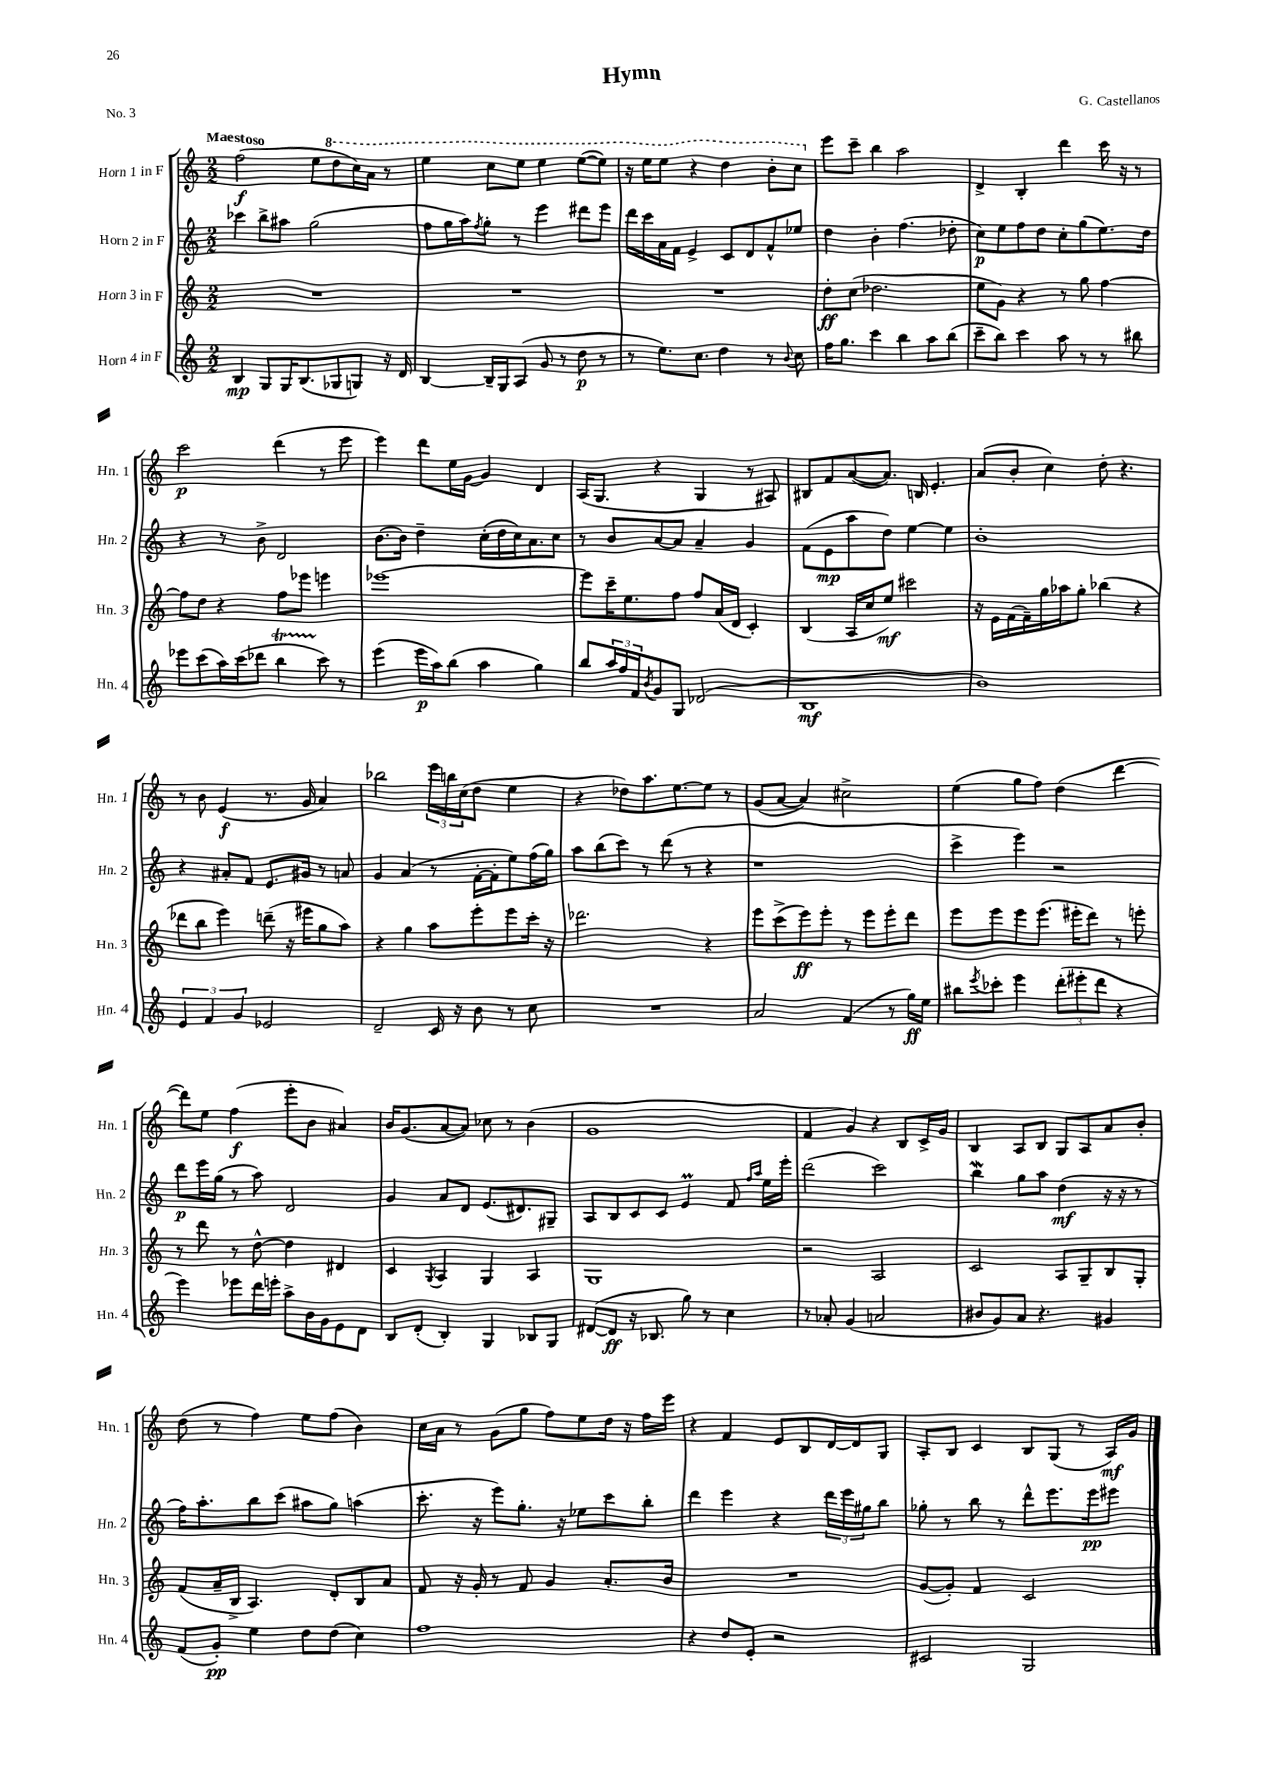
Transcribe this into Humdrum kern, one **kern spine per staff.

**kern	**dynam	**kern	**dynam	**kern	**dynam	**kern	**dynam
*part4	*part4	*part3	*part3	*part2	*part2	*part1	*part1
*staff4	*staff4	*staff3	*staff3	*staff2	*staff2	*staff1	*staff1
*I"Horn 4 in F	*	*I"Horn 3 in F	*	*I"Horn 2 in F	*	*I"Horn 1 in F	*
*I'Hn. 4	*	*I'Hn. 3	*	*I'Hn. 2	*	*I'Hn. 1	*
*clefG2	*	*clefG2	*	*clefG2	*	*clefG2	*
*k[]	*	*k[]	*	*k[]	*	*k[]	*
*M2/2	*	*M2/2	*	*M2/2	*	*M2/2	*
=1	=1	=1	=1	=1	=1	=1	=1
!	!	!	!	!	!	!LO:TX:a:B:t=Maestoso	!
4B/	mp	1r	.	4ccc-X\	.	(2ff\	f
8G/L	.	.	.	8bb^\L	.	.	.
16G/K	.	.	.	8aa#X\J	.	.	.
(8.B/	.	.	.	.	.	.	.
.	.	.	.	(2gg\	.	8ee\L	.
*	*	*	*	*	*	*8va	*
8G-X/	.	.	.	.	.	8ddd\	.
8Gn/J)	.	.	.	.	.	16ccc\L)	.
.	.	.	.	.	.	16aa\JJ	.
16r	.	.	.	.	.	8r	.
16d/	.	.	.	.	.	.	.
=2	=2	=2	=2	=2	=2	=2	=2
[4B/	.	1r	.	8ff\L	.	4eee\	.
.	.	.	.	16gg\L	.	.	.
.	.	.	.	16aa\J)	.	.	.
.	.	.	.	8qff/	.	.	.
16B~/LL]	.	.	.	8gg'\J	.	8ccc\L	.
16G/J	.	.	.	.	.	.	.
(8A/J	.	.	.	8r	.	8eee\J	.
8g/	.	.	.	4eee\	.	4eee\	.
8r	.	.	.	.	.	.	.
8dd\	p	.	.	8ddd#X\L	.	([8eee\L	.
8r	.	.	.	8eee\J	.	8eee\J])	.
=3	=3	=3	=3	=3	=3	=3	=3
8r	.	1r	.	16ddd\LL	.	16r	.
.	.	.	.	16ccc\	.	16eee\KL	.
8.ee\L)	.	.	.	16a\	.	8eee\J	.
.	.	.	.	16f\JJ	.	.	.
.	.	.	.	4e^/	.	4r	.
8.cc\J	.	.	.	.	.	.	.
4dd\	.	.	.	8c/L	.	4ddd\	.
.	.	.	.	8d/	.	.	.
8r	.	.	.	8f^^/	.	8bb'\L	.
8qqb/	.	.	.	.	.	.	.
8cc\	.	.	.	8ee-X/J	.	8ccc\J	.
=4	=4	=4	=4	=4	=4	=4	=4
*	*	*	*	*	*	*X8va	*
16ff\KL	.	8dd'\L	ff	4dd\	.	8eee\L	.
8.gg\J	.	.	.	.	.	.	.
.	.	(8cc\J	.	.	.	8ccc~\J	.
4ccc\	.	2.dd-X\	.	4b'\	.	4bb\	.
4bb\	.	.	.	(4.ff\	.	2aa\	.
8aa\L	.	.	.	.	.	.	.
(8bb\J	.	.	.	8dd-X'\	.	.	.
=5	=5	=5	=5	=5	=5	=5	=5
8ccc~\L	.	8ee\L	.	8cc\L)	p	4d^/	.
8bb\J)	.	8g\J)	.	8ee\	.	.	.
4ccc\	.	4r	.	8ff\	.	4B'/	.
.	.	.	.	8dd\J	.	.	.
8aa\	.	8r	.	8cc'\L	.	4ddd\	.
8r	.	8gg\	.	(8gg\	.	.	.
8r	.	[4ff\	.	8.ee\)	.	16ccc\	.
.	.	.	.	.	.	16r	.
8bb#X\	.	.	.	.	.	8r	.
.	.	.	.	16dd\Jk	.	.	.
!!LO:LB:g=z
=6	=6	=6	=6	=6	=6	=6	=6
8eee-X\L	.	8ff\L]	.	4r	.	2ccc\	p
(8ccc\	.	8dd\J	.	.	.	.	.
16aa\L)	.	4r	.	8r	.	.	.
(16ccc\J	.	.	.	.	.	.	.
8ddd-X\J	.	.	.	8b^\	.	.	.
4bbt\	.	8ff\L	.	2d/	.	(4ddd\	.
.	.	8eee-X\J	.	.	.	.	.
8ccc\)	.	4eeen\	.	.	.	8r	.
8r	.	.	.	.	.	8eee\	.
=7	=7	=7	=7	=7	=7	=7	=7
(4eee\	.	[1eee-X	.	[8.b\L	.	4eee\)	.
.	.	.	.	16b\Jk]	.	.	.
16eee\LL	p	.	.	4dd~\	.	8ddd\L	.
16aa\J)	.	.	.	.	.	.	.
(8bb\J	.	.	.	.	.	16ee\L	.
.	.	.	.	.	.	[16g\JJ	.
4aa\	.	.	.	(16cc'\LL	.	4g/]	.
.	.	.	.	16dd\	.	.	.
.	.	.	.	16cc\J)	.	.	.
.	.	.	.	8.a\	.	.	.
4gg\)	.	.	.	.	.	4d/	.
.	.	.	.	8cc\J	.	.	.
=8	=8	=8	=8	=8	=8	=8	=8
8bb/L	.	8eee-\L]	.	8r	.	(16A/KL	.
.	.	.	.	.	.	8.G/J	.
24aa/L	.	16ccc~\K	.	8b/L	.	.	.
24ff/	.	.	.	.	.	.	.
.	.	8.ee\	.	.	.	.	.
24f/J	.	.	.	.	.	.	.
8qb/	.	.	.	.	.	.	.
8g/	.	.	.	[8a/	.	4r	.
8G/J	.	8ff\J	.	8a/J]	.	.	.
(2d-X/	.	8ff/L	.	4a~/	.	4G/	.
.	.	(16a/L	.	.	.	.	.
.	.	16d/JJ	.	.	.	.	.
.	.	4c'/)	.	4g/	.	8r	.
.	.	.	.	.	.	8A#X/)	.
=9	=9	=9	=9	=9	=9	=9	=9
1B	mf	(4B/	.	(8f\L	.	8B#X/L	.
.	.	.	.	8e\	mp	8f/	.
.	.	16A/LL	.	8aa\	.	([8a/	.
.	.	16cc/J	.	.	.	.	.
.	.	8ee/J)	mf	8dd\J)	.	8.a/J])	.
.	.	2ccc#X\	.	[4ee\	.	.	.
.	.	.	.	.	.	16Bn/	.
.	.	.	.	.	.	4.e'/	.
.	.	.	.	4ee\]	.	.	.
=10	=10	=10	=10	=10	=10	=10	=10
1b)	.	16r	.	1b'	.	(8a/L	.
.	.	16e\LL	.	.	.	.	.
.	.	(16f\	.	.	.	8b'/J	.
.	.	16f~\)	.	.	.	.	.
.	.	16gg\	.	.	.	4cc\)	.
.	.	16aa-X\J	.	.	.	.	.
.	.	8gg'\J	.	.	.	.	.
.	.	(4bb-X\	.	.	.	8dd'\	.
.	.	.	.	.	.	4.r	.
.	.	4r	.	.	.	.	.
!!LO:LB:g=z
=11	=11	=11	=11	=11	=11	=11	=11
6e/	.	8ddd-X\L	.	4r	.	8r	.
.	.	8bb\J	.	.	.	8b\	.
6f/	.	.	.	.	.	.	.
.	.	4eee\)	.	8a#X'/L	.	(4e/	f
6g/	.	.	.	.	.	.	.
.	.	.	.	8f/J	.	.	.
2e-X/	.	(8dddn~\	.	8.e/L	.	8.r	.
.	.	16r	.	.	.	.	.
.	.	16eee#X\KL	.	16g#X/Jk	.	16g/	.
.	.	8gg\	.	8r	.	4a/)	.
.	.	8aa\J)	.	8an/	.	.	.
=12	=12	=12	=12	=12	=12	=12	=12
2d~/	.	4r	.	4g/	.	2bb-X\	.
.	.	4gg\	.	(4a/	.	.	.
16c/	.	8aa\L	.	8r	.	24eee\LL	.
.	.	.	.	.	.	24bbn\	.
16r	.	.	.	.	.	.	.
.	.	.	.	.	.	(24cc\J	.
8b\	.	8eee'\	.	[16f'\LL	.	8dd\J	.
.	.	.	.	16f'\J]	.	.	.
8r	.	8eee\	.	8ee\)	.	4ee\	.
8cc\	.	16ccc'\Jk	.	(16ff\L	.	.	.
.	.	16r	.	16gg\JJ)	.	.	.
=13	=13	=13	=13	=13	=13	=13	=13
1r	.	2.ddd-X\	.	8aa\L	.	4r	.
.	.	.	.	(8bb\	.	.	.
.	.	.	.	8ccc\J)	.	8dd-X\L)	.
.	.	.	.	8r	.	8.aa\	.
.	.	.	.	(8ddd\	.	.	.
.	.	.	.	.	.	[8.ee\	.
.	.	.	.	8r	.	.	.
.	.	4r	.	4r	.	8ee\J]	.
.	.	.	.	.	.	8r	.
=14	=14	=14	=14	=14	=14	=14	=14
2a/	.	8eee\L	.	1r	.	(8g/L	.
.	.	(8ccc^\	.	.	.	[8a/J	.
.	.	8eee\)	ff	.	.	4a/])	.
.	.	8eee'\J	.	.	.	.	.
(4f/	.	8r	.	.	.	2cc#X^\	.
.	.	8eee\L	.	.	.	.	.
8r	.	8eee'\	.	.	.	.	.
16gg\LL)	ff	8ddd\J	.	.	.	.	.
16ee\JJ	.	.	.	.	.	.	.
=15	=15	=15	=15	=15	=15	=15	=15
8bb#X\L	.	8eee\L	.	4ccc^\	.	(4ee\	.
8qeee/	.	.	.	.	.	.	.
8ccc-X'\J	.	8eee\	.	.	.	.	.
4eee\	.	8eee\	.	4eee\)	.	8gg\L	.
.	.	(8.eee\J	.	.	.	8ff\J)	.
(12ddd'\L	.	.	.	2r	.	(4dd\	.
.	.	16eee#X'\KL	.	.	.	.	.
12eee#X'\	.	.	.	.	.	.	.
.	.	8ddd\J)	.	.	.	.	.
12ddd\J	.	.	.	.	.	.	.
4r	.	8r	.	.	.	[4ddd\	.
.	.	8eeen'\	.	.	.	.	.
!!LO:LB:g=z
=16	=16	=16	=16	=16	=16	=16	=16
4eee\)	.	8r	.	8ddd\L	p	8ddd\L])	.
.	.	8ddd\	.	16eee\L	.	8ee\J	.
.	.	.	.	(16gg\JJ	.	.	.
8eee-X\L	.	8r	.	8r	.	(4ff\	f
16ddd\L	.	[8dd^^\	.	8aa\)	.	.	.
16eeen'\JJ	.	.	.	.	.	.	.
8aa^\L	.	4dd\]	.	2d/	.	8eee'\L	.
16b\L	.	.	.	.	.	8b\J	.
16g\J	.	.	.	.	.	.	.
8e\	.	4d#X/	.	.	.	4a#X/)	.
8d\J	.	.	.	.	.	.	.
=17	=17	=17	=17	=17	=17	=17	=17
8B/L	.	4c/	.	4g/	.	16b/KL	.
.	.	.	.	.	.	(8.g/	.
(8d'/J	.	.	.	.	.	.	.
.	.	8qG/	.	.	.	.	.
4B'/)	.	4A/	.	8a/L	.	[8a/	.
.	.	.	.	8d/J	.	8a/J])	.
4G/	.	4G/	.	(8.e/L	.	8cc-X\	.
.	.	.	.	.	.	8r	.
.	.	.	.	8.d#X/)	.	.	.
8B-X/L	.	4A/	.	.	.	(4b\	.
8G/J	.	.	.	8G#X~/J	.	.	.
=18	=18	=18	=18	=18	=18	=18	=18
([8d#X/L	.	1G	.	8A/L	.	1g	.
8d#/J]	ff	.	.	8B/	.	.	.
16r	.	.	.	8c/	.	.	.
8.B-X/	.	.	.	.	.	.	.
.	.	.	.	8c/J	.	.	.
8gg\)	.	.	.	4em/	.	.	.
8r	.	.	.	.	.	.	.
4cc\	.	.	.	8f/	.	.	.
.	.	.	.	16qqff/LL	.	.	.
.	.	.	.	16qqaa/JJ	.	.	.
.	.	.	.	16ee\LL	.	.	.
.	.	.	.	16eee'\JJ	.	.	.
=19	=19	=19	=19	=19	=19	=19	=19
8r	.	2r	.	(2ddd\	.	4f/	.
8a-X'/	.	.	.	.	.	.	.
(4g/	.	.	.	.	.	4g/)	.
2an/	.	2A/	.	2ccc\)	.	4r	.
.	.	.	.	.	.	8B/L	.
.	.	.	.	.	.	16c^/L	.
.	.	.	.	.	.	16g/JJ	.
=20	=20	=20	=20	=20	=20	=20	=20
8b#X/L	.	2c/	.	4bbW\	.	4B/	.
8g/)	.	.	.	.	.	.	.
8a/J	.	.	.	8gg\L	.	8A/L	.
4.r	.	.	.	8aa\J	.	8B/J	.
.	.	8A/L	.	(4dd\	mf	8G/L	.
.	.	8G~/	.	.	.	8A/	.
4g#X/	.	8B/	.	16r	.	8a/	.
.	.	.	.	16r	.	.	.
.	.	8G'/J	.	8r	.	8b'/J	.
!!LO:LB:g=z
=21	=21	=21	=21	=21	=21	=21	=21
(8f/L	.	(8f/L	.	16ff\KL)	.	(8dd\	.
.	.	.	.	8.aa'\	.	.	.
8g'/J)	pp	16a~/L	.	.	.	8r	.
.	.	16B^/JJ	.	.	.	.	.
4ee\	.	4.A/)	.	8bb\	.	4ff\)	.
.	.	.	.	(8ccc\J	.	.	.
8dd\L	.	.	.	8aa#X\L	.	8ee\L	.
(8dd\J	.	8d'/L	.	8gg\J)	.	(8ff\J	.
4cc\)	.	8B/	.	(4aan\	.	4b\)	.
.	.	8a/J	.	.	.	.	.
=22	=22	=22	=22	=22	=22	=22	=22
1ff	.	8f/	.	8.ccc'\	.	16cc\LL	.
.	.	.	.	.	.	16a\JJ	.
.	.	16r	.	.	.	8r	.
.	.	16g'/	.	16r	.	.	.
.	.	8r	.	8eee\L)	.	(8g\L	.
.	.	8f/	.	8.gg'\J	.	8gg\J	.
.	.	4g/	.	.	.	8ff\L)	.
.	.	.	.	16r	.	.	.
.	.	.	.	8ee-X\L	.	8ee\	.
.	.	8.a'/L	.	8ccc\	.	16dd\Jk	.
.	.	.	.	.	.	16r	.
.	.	.	.	8bb'\J	.	16ff\LL	.
.	.	16b/Jk	.	.	.	16eee\JJ	.
=23	=23	=23	=23	=23	=23	=23	=23
4r	.	1r	.	4ddd\	.	4r	.
8dd/L	.	.	.	4eee\	.	4f/	.
8e'/J	.	.	.	.	.	.	.
2r	.	.	.	4r	.	8e/L	.
.	.	.	.	.	.	8B/	.
.	.	.	.	24ddd\LL	.	[16d/L	.
.	.	.	.	24eee\	.	.	.
.	.	.	.	.	.	16d/J]	.
.	.	.	.	24gg#X\J	.	.	.
.	.	.	.	8bb\J	.	8G/J	.
=24	=24	=24	=24	=24	=24	=24	=24
2c#X/	.	([8g/L	.	8gg-X'\	.	8A'/L	.
.	.	8g'/J])	.	8r	.	8B/J	.
.	.	4f/	.	8bb\	.	4c/	.
.	.	.	.	8r	.	.	.
2G/	.	2c/	.	8ddd^^\L	.	8B/L	.
.	.	.	.	8.eee\	.	(8G/J	.
.	.	.	.	.	.	8r	.
.	.	.	.	16eee\k	pp	.	.
.	.	.	.	8eee#X\J	.	16A/LL)	mf
.	.	.	.	.	.	16g/JJ	.
==	==	==	==	==	==	==	==
*-	*-	*-	*-	*-	*-	*-	*-
